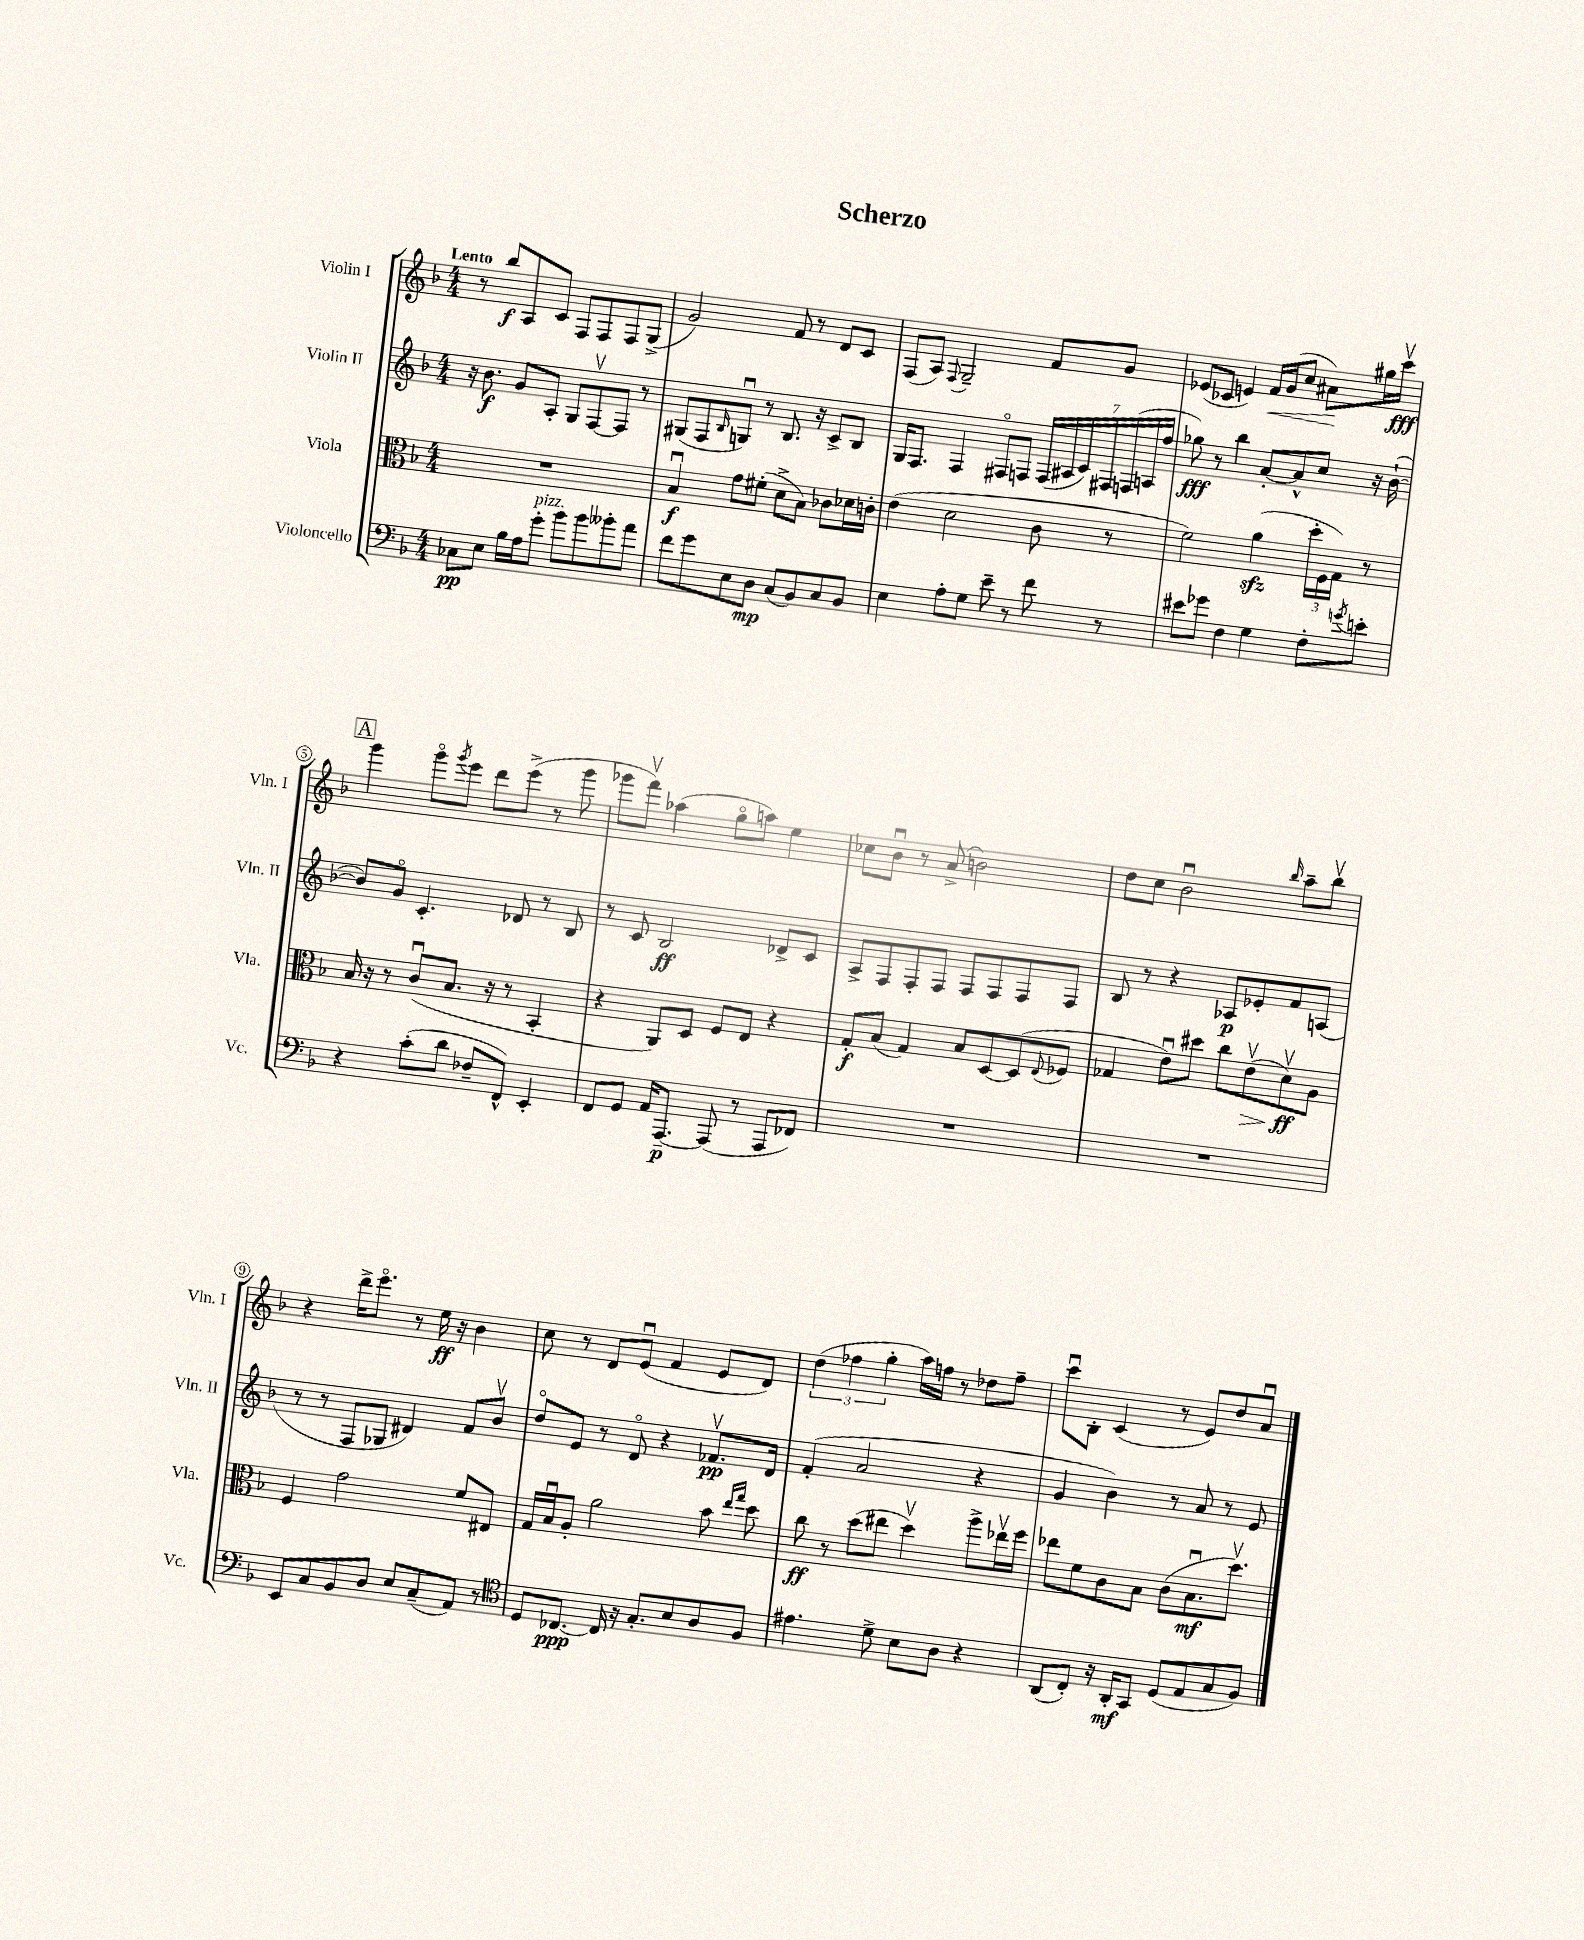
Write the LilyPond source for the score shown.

\header { title = "Scherzo" }
<<
\new StaffGroup <<
\new Staff = "s0" \with { instrumentName = "Violin I" shortInstrumentName = "Vln. I" } {
    \clef treble \key f \major \numericTimeSignature \time 4/4 \tempo "Lento"
    r8 bes''8\f a8 c'8 f8 f8 f8 g8->( |
    g'2) f'8 r8 d'8 c'8 |
    f8( a8) \appoggiatura { f8 } g2-- f'8 g'8 |
    ees'8( ces'8 e'4) f'16\< g'16( c''8 ais'8\!) gis''16 c'''16\upbow\fff |
    \mark \markup { \box "A" } g'''4 g'''8\flageolet \acciaccatura { g'''8 } e'''8 d'''8 e'''8->( r8 g'''8 |
    ges'''8 f'''8\upbow) aes''4( g''8\flageolet a''8) e''4 |
    ces''8 bes'8\downbow r8 a'8->( b'2) |
    d''8 c''8 bes'2\downbow \grace { bes''16 } a''8-- bes''8\upbow |
    r4 d'''16-> e'''8.\flageolet r8 e''16\ff r16 bes'4 |
    c''8 r8 d'8 e'8\downbow( f'4 e'8 d'8) |
    \tuplet 3/2 { d''4( fes''4 g''4-. } a''16) f''16 r8 des''8 f''8-- |
    c'''8\downbow bes8-. c'4( r8 e'8) d''8 a'8\downbow \bar "|." |
}
\new Staff = "s1" \with { instrumentName = "Violin II" shortInstrumentName = "Vln. II" } {
    \clef treble \key f \major \numericTimeSignature \time 4/4
    r16 bes'8.\f g'8 a8-. g8 f8~\upbow f8 r8 |
    gis8( f8 \grace { bes16 } g8\downbow) r8 bes8. r16 c'8-> bes8 |
    g16 f8. f4 fis8\flageolet f8 \tuplet 7/4 { f16( ais16 c'16) fis16 f16( a16 f''16 } |
    ges''8\fff) r8 bes''4 a'8~-. a'8-^ c''8 r16 bes'16~-!( |
    \mark \markup { \box "A" } bes'8) g'8\flageolet c'4.-. des'8 r8 bes8 |
    r8 c'8 bes2\ff des'8-> c'8 |
    a8-> f8 f8-. f8 f8 f8 f8 f8 |
    bes8 r8 r4 aes8\p ees'8-. f'8 a8( |
    r8 r8 f8 ges8 dis'4) f'8 bes'8\upbow |
    d''8\flageolet e'8 r8 d'8\flageolet r4 fes'8.\upbow\pp d'16 |
    f'4-.( a'2 r4 |
    g'4 bes'4) r8 a'8 r8 e'8 \bar "|." |
}
\new Staff = "s2" \with { instrumentName = "Viola" shortInstrumentName = "Vla." } {
    \clef alto \key f \major \numericTimeSignature \time 4/4
    R1 |
    bes4\downbow\f g'8 fis'8-.( d'8-> bes8) ces'8 des'16 c'16-. |
    e'4( d'2 c'8 r8 |
    f'2) a'4\sfz( \tuplet 3/2 { d''16-. f16 g16) } r8 |
    \mark \markup { \box "A" } bes16 r16 r8 c'8\downbow( bes8. r16 r8 bes,4-. |
    r4 a,8) d8 f8 e8 r4 |
    g8-.\f bes8( g4) bes8 d8~ d8( \appoggiatura { e8 } fes8 |
    ges4 e'8\downbow) dis''8 c''8 e'8\upbow\>( d'8\upbow\ff\!) a8 |
    f4 g'2 f'8 eis8 |
    g16 bes16\downbow a8-. a'2 bes'8 \grace { e''16 g''16 } d''8 |
    c''8\ff r8 d''8( eis''8 d''4\upbow) a''8-> ees''16\upbow f''16 |
    ees''8 f'8 c'8 bes8 c'8( bes8.\downbow\mf d''8.\upbow) \bar "|." |
}
\new Staff = "s3" \with { instrumentName = "Violoncello" shortInstrumentName = "Vc." } {
    \clef bass \key f \major \numericTimeSignature \time 4/4
    ces8\pp e8 bes16 a16 g'8-.^\markup { \italic "pizz." } bes'8 bes'8 beses'8-. a'8 |
    f'8 g'8 e8 d8\mp c8( bes,8) c8 bes,8 |
    e4 a8-. g8 e'8-- r8 f'8 r8 |
    eis'8 ges'8 f4 g4 f8-. \acciaccatura { g'8 } e'8-. |
    \mark \markup { \box "A" } r4 c'8-.( d'8 fes8-- f,8-^) e,4-. |
    f,8 g,8 a,16 a,,8.~--\p a,,8( r8 a,,8 fes,8) |
    R1 |
    R1 |
    e,8 c8 bes,8 d8 e8 c8--( a,8) r8 |
    \clef tenor d8 ces8.~\ppp ces16 r16 g8.-. bes8 a8 f8 |
    eis'4. d'8-> bes8 a8 r4 |
    a,8( c8-.) r16 a,16-.\mf g,8 d8( e8 g8 f8) \bar "|." |
}
>>
>>
\layout { \context { \Score \override BarNumber.stencil = #(make-stencil-circler 0.1 0.3 ly:text-interface::print) } }
